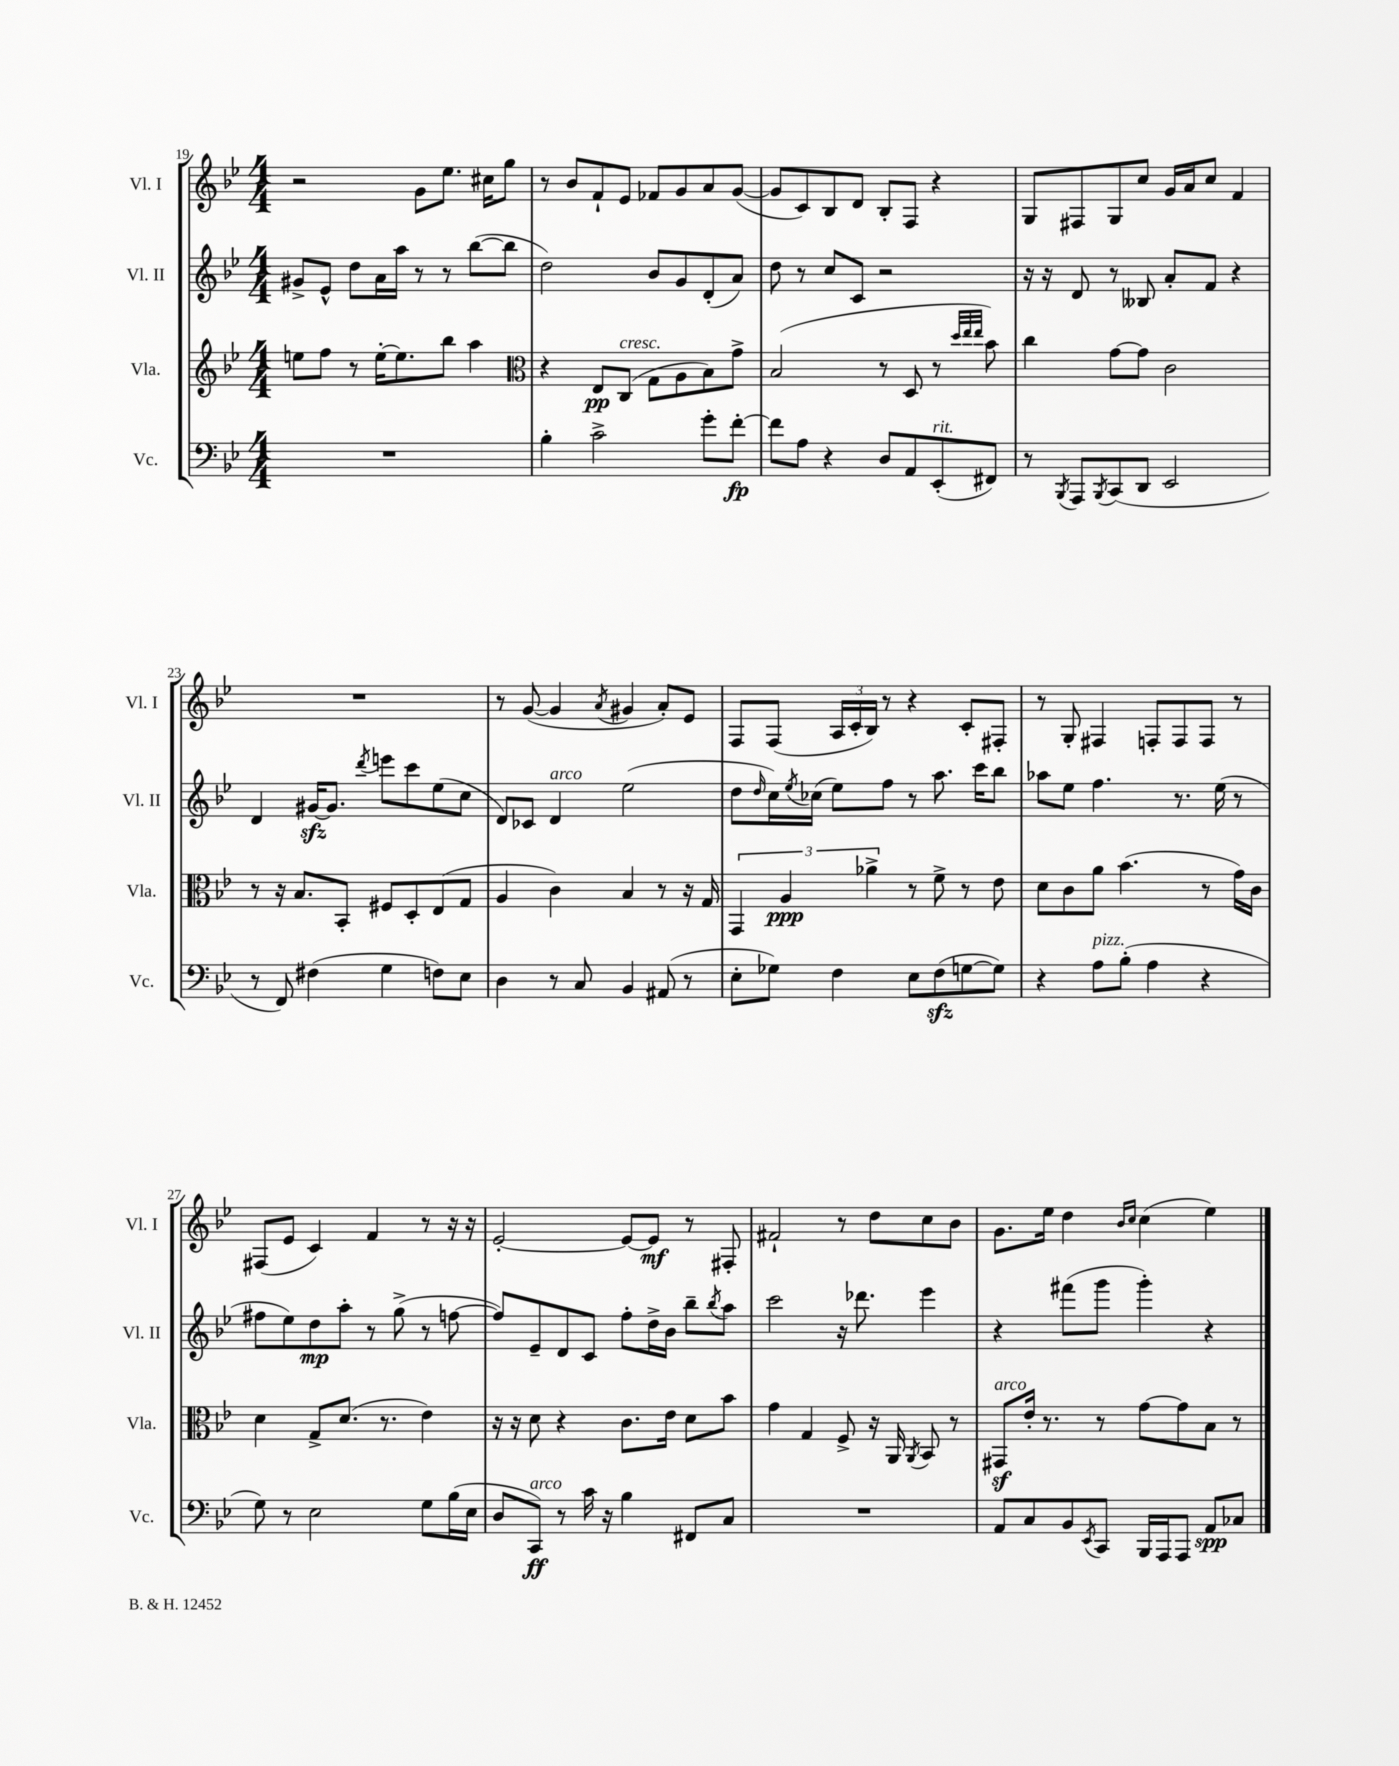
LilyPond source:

<<
\new StaffGroup <<
\new Staff = "s0" \with { instrumentName = "Vl. I" shortInstrumentName = "Vl. I" } {
    \clef treble \key bes \major \numericTimeSignature \time 4/4
    r2 g'8 ees''8. cis''16 g''8 |
    r8 bes'8 f'8-! ees'8 fes'8 g'8 a'8 g'8~( |
    g'8 c'8) bes8 d'8 bes8-. f8 r4 |
    g8 fis8 g8 c''8 g'16 a'16 c''8 f'4 |
    R1 |
    r8 g'8~( g'4 \acciaccatura { a'8 } gis'4 a'8-.) ees'8 |
    f8 f8( \tuplet 3/2 { a16 c'16-. bes16) } r8 r4 c'8-. fis8-. |
    r8 g8-. fis4 f8-. f8 f8 r8 |
    fis8( ees'8 c'4) f'4 r8 r16 r16 |
    ees'2~-. ees'8~ ees'8\mf r8 fis8-. |
    fis'2-! r8 d''8 c''8 bes'8 |
    g'8. ees''16 d''4 \grace { bes'16 c''16 } c''4( ees''4) \bar "|." |
}
\new Staff = "s1" \with { instrumentName = "Vl. II" shortInstrumentName = "Vl. II" } {
    \clef treble \key bes \major \numericTimeSignature \time 4/4
    gis'8-> ees'8-^ d''8 a'16 a''16 r8 r8 bes''8~( bes''8 |
    d''2) bes'8 g'8 d'8-.( a'8) |
    d''8 r8 c''8 c'8 r2 |
    r16 r16 d'8 r8 beses8 a'8-. f'8 r4 |
    d'4 gis'16~\sfz gis'8. \acciaccatura { d'''8 } e'''8 c'''8 ees''8( c''8 |
    d'8) ces'8 d'4^\markup { \italic "arco" } ees''2( |
    d''8 \grace { d''16 } c''16) \acciaccatura { ees''8 } ces''16( ees''8) f''8 r8 a''8. c'''16 bes''8 |
    aes''8 ees''8 f''4. r8. ees''16( r8 |
    fis''8 ees''8) d''8\mp a''8-. r8 g''8->( r8 f''8~ |
    f''8) ees'8-- d'8 c'8 f''8-. d''16-> bes'16 bes''8-- \acciaccatura { bes''8 } a''8 |
    c'''2 r16 des'''8. ees'''4 |
    r4 fis'''8( g'''8 g'''4-.) r4 \bar "|." |
}
\new Staff = "s2" \with { instrumentName = "Vla." shortInstrumentName = "Vla." } {
    \clef treble \key bes \major \numericTimeSignature \time 4/4
    e''8 f''8 r8 e''16~-. e''8. bes''8 a''4 |
    \clef alto r4 ees8\pp c8^\markup { \italic "cresc." }( g8 a8 bes8) g'8-> |
    bes2( r8 d8 r8 \grace { d''32 ees''32 ees''32 } bes'8) |
    c''4 g'8~ g'8 c'2 |
    r8 r16 bes8. bes,8-. fis8 d8-. ees8( g8 |
    a4 c'4) bes4 r8 r16 g16 |
    \tuplet 3/2 { g,4 a4\ppp aes'4-> } r8 f'8-> r8 ees'8 |
    d'8 c'8 a'8 bes'4.( r8 g'16) c'16 |
    d'4 g8-> d'8.( r8. ees'4) |
    r16 r16 d'8 r4 c'8. ees'16 d'8 bes'8 |
    g'4 g4 f8-> r16 a,16 \acciaccatura { a,8 } bes,8 r8 |
    gis,8\sf^\markup { \italic "arco" } ees'16-. r8. r8 g'8~ g'8 bes8 r8 \bar "|." |
}
\new Staff = "s3" \with { instrumentName = "Vc." shortInstrumentName = "Vc." } {
    \clef bass \key bes \major \numericTimeSignature \time 4/4
    R1 |
    bes4-. c'2-> g'8-. f'8~-.\fp |
    f'8 a8 r4 d8 a,8 ees,8-.^\markup { \italic "rit." }( fis,8) |
    r8 \acciaccatura { bes,,8 } a,,8 \acciaccatura { bes,,8 } c,8( d,8 ees,2 |
    r8 f,8) fis4( g4 f8) ees8 |
    d4 r8 c8 bes,4 ais,8( r8 |
    ees8-. ges8) f4 ees8 f8\sfz( g8~ g8) |
    r4 a8^\markup { \italic "pizz." } bes8-.( a4 r4 |
    g8) r8 ees2 g8 bes16( ees16 |
    d8 c,8\ff^\markup { \italic "arco" }) r8 c'16 r16 bes4 fis,8 c8 |
    R1 |
    a,8 c8 bes,8 \acciaccatura { ees,8 } c,8 bes,,16 a,,16 a,,8 a,8\spp ces8 \bar "|." |
}
>>
>>
\layout { \context { \Score currentBarNumber = #19 } }
